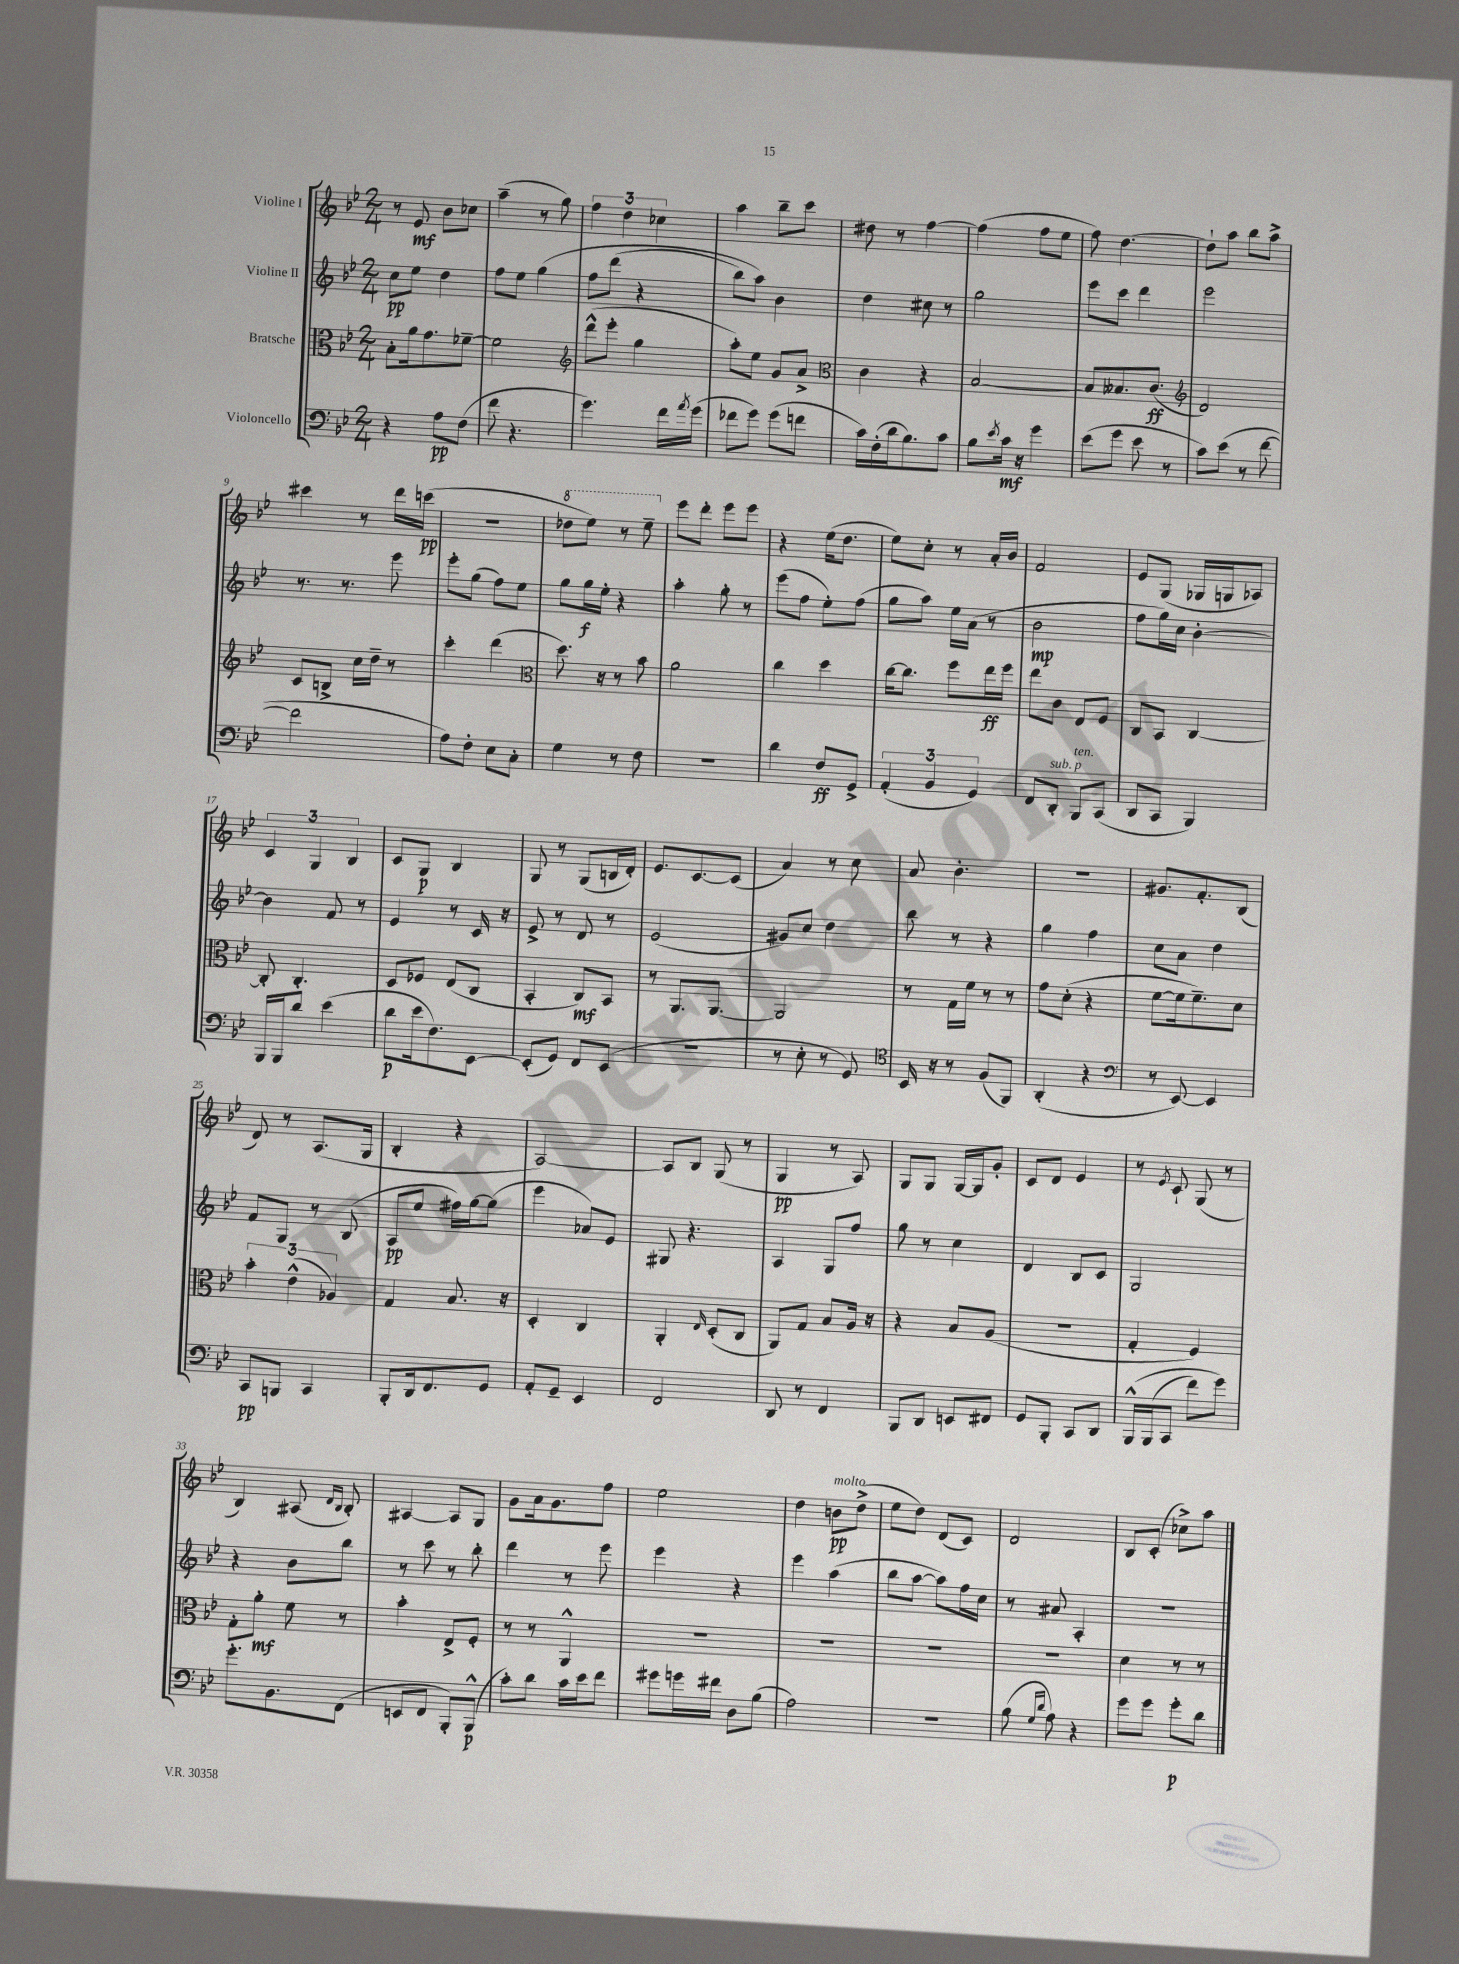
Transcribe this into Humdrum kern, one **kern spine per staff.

**kern	**dynam	**kern	**dynam	**kern	**dynam	**kern	**dynam
*part4	*part4	*part3	*part3	*part2	*part2	*part1	*part1
*staff4	*staff4	*staff3	*staff3	*staff2	*staff2	*staff1	*staff1
*I"Violoncello	*	*I"Bratsche	*	*I"Violine II	*	*I"Violine I	*
*clefF4	*	*clefC3	*	*clefG2	*	*clefG2	*
*k[b-e-]	*	*k[b-e-]	*	*k[b-e-]	*	*k[b-e-]	*
*M2/4	*	*M2/4	*	*M2/4	*	*M2/4	*
=1	=1	=1	=1	=1	=1	=1	=1
4r	.	8B-'\L	.	8cc\L	pp	8r	.
.	.	16a\k	.	8ee-\J	.	8e-/	mf
.	.	8.g\	.	.	.	.	.
8A\L	pp	.	.	4dd\	.	8b-\L	.
(8F\J	.	[8f-X~\J	.	.	.	8cc-X\J	.
=2	=2	=2	=2	=2	=2	=2	=2
8f\	.	2f-\]	.	8ff\L	.	(4aa~\	.
4.r	.	.	.	8ee-\J	.	.	.
.	.	.	.	(4gg\	.	8r	.
.	.	.	.	.	.	8gg\)	.
=3	=3	=3	=3	=3	=3	=3	=3
*	*	*clefG2	*	*	*	*	*
4.g\)	.	(8ddd^^\L	.	8ff\L	.	6ff\	.
.	.	8eee-'\J	.	(8ddd\J	.	.	.
.	.	.	.	.	.	6dd\	.
.	.	4gg\	.	4r	.	.	.
.	.	.	.	.	.	6cc-X\	.
16f\LL	.	.	.	.	.	.	.
8qa/	.	.	.	.	.	.	.
(16g\JJ	.	.	.	.	.	.	.
=4	=4	=4	=4	=4	=4	=4	=4
8f-X\L	.	8aa'\L)	.	8bb-\L)	.	4aa\	.
8g\J)	.	8ee-\J	.	8aa\J)	.	.	.
(8g\L	.	8g/L	.	4b-\	.	8bb-~\L	.
8fn\J	.	8a^/J	.	.	.	8ccc\J	.
=5	=5	=5	=5	=5	=5	=5	=5
*	*	*clefC3	*	*	*	*	*
16c\LL)	.	4c\	.	4dd\	.	8dd#X\	.
(16F'\	.	.	.	.	.	.	.
16d\J	.	.	.	.	.	8r	.
8.B-\)	.	.	.	.	.	.	.
.	.	4r	.	8cc#X\	.	[4ff\	.
8c\J	.	.	.	8r	.	.	.
=6	=6	=6	=6	=6	=6	=6	=6
8B-\L	.	[2B-/	.	2gg\	.	(4ff\]	.
8qe-/	.	.	.	.	.	.	.
16c\Jk	mf	.	.	.	.	.	.
16r	.	.	.	.	.	.	.
4g\	.	.	.	.	.	8ff\L	.
.	.	.	.	.	.	8ee-\J	.
=7	=7	=7	=7	=7	=7	=7	=7
(8e-\L	.	8B-/L]	.	8eee-\L	.	8ff\)	.
8g\J	.	8.B--X/	.	8ccc\J	.	[4.dd\	.
8e-\	.	.	.	4ddd\	.	.	.
.	.	(8.c/J	ff	.	.	.	.
8r	.	.	.	.	.	.	.
=8	=8	=8	=8	=8	=8	=8	=8
*	*	*clefG2	*	*	*	*	*
8c\L)	.	2d/)	.	2eee-\	.	8dd`\L]	.
(8e-\J	.	.	.	.	.	8aa\J	.
8r	.	.	.	.	.	8bb-\L	.
[8f\	.	.	.	.	.	8aa^\J	.
!!LO:LB:g=z
=9	=9	=9	=9	=9	=9	=9	=9
2f\]	.	8c/L	.	8.r	.	4ccc#X\	.
.	.	8Bn^/J	.	.	.	.	.
.	.	.	.	8.r	.	.	.
.	.	16cc\LL	.	.	.	8r	.
.	.	16dd~\JJ	.	.	.	.	.
.	.	8r	.	8eee-\	.	16ddd\LL	.
.	.	.	.	.	.	(16cccn\JJ	pp
=10	=10	=10	=10	=10	=10	=10	=10
8A\L)	.	4ccc'\	.	8eee-'\L	.	2r	.
8F'\J	.	.	.	(8gg\J	.	.	.
8E-\L	.	(4ddd\	.	8ff\L)	.	.	.
8C'\J	.	.	.	8ee-\J	.	.	.
=11	=11	=11	=11	=11	=11	=11	=11
*	*	*clefC3	*	*	*	*	*
*	*	*	*	*	*	*8va	*
4G\	.	8.dd\)	.	8gg\L	.	8ddd-X\L	.
.	.	.	.	16gg\L	f	8eee-\J)	.
.	.	16r	.	16ee-'\JJ	.	.	.
8r	.	8r	.	4r	.	8r	.
8F\	.	8b-\	.	.	.	8eee-~\	.
=12	=12	=12	=12	=12	=12	=12	=12
*	*	*	*	*	*	*X8va	*
2r	.	2a\	.	4aa'\	.	8eee-\L	.
.	.	.	.	.	.	8ddd'\J	.
.	.	.	.	8gg'\	.	8eee-\L	.
.	.	.	.	8r	.	8eee-\J	.
=13	=13	=13	=13	=13	=13	=13	=13
4d\	.	4cc\	.	(8eee-\L	.	4r	.
.	.	.	.	8ff\J	.	.	.
8F/L	ff	4dd\	.	8ee-'\L)	.	(16ee-\KL	.
.	.	.	.	.	.	8.dd\J	.
8GG^/J	.	.	.	(8ff\J	.	.	.
=14	=14	=14	=14	=14	=14	=14	=14
(6AA'/	.	[16cc\KL	.	8gg\L	.	8ee-\L)	.
.	.	8.cc\J]	.	.	.	.	.
.	.	.	.	8aa\J)	.	8cc'\J	.
6BB-/	.	.	.	.	.	.	.
.	.	8ff\L	.	16ee-\LL	.	8r	.
.	.	.	.	(16a\JJ	.	.	.
6GG/)	.	.	.	.	.	.	.
.	.	16ee-\L	ff	8r	.	16a'/LL	.
.	.	16ff\JJ	.	.	.	16b-/JJ	.
=15	=15	=15	=15	=15	=15	=15	=15
8FF/L	.	8ee-\L	.	2b-\	mp	2f/	.
!LO:TX:a:i:t=sub. p	!	!	!	!	!	!	!
8DD'/J	.	8c\J	.	.	.	.	.
!LO:TX:a:i:t=ten.	!	!	!	!	!	!	!
8BBB-/L	.	8E-/L	.	.	.	.	.
(8CC/J	.	8F/J	.	.	.	.	.
=16	=16	=16	=16	=16	=16	=16	=16
8DD/L	.	8C/L	.	8ff\L	.	8e-/L	.
8CC/J	.	8BB-/J	.	16gg\L)	.	(8G/J	.
.	.	.	.	16cc\JJ	.	.	.
4BBB-/)	.	[4C/	.	[4b-'\	.	16G-X/LL	.
.	.	.	.	.	.	16Gn/J	.
.	.	.	.	.	.	8A-X/J)	.
!!LO:LB:g=z
=17	=17	=17	=17	=17	=17	=17	=17
16BBB-/LL	.	8C'/]	.	4b-\]	.	6c/	.
16BBB-/J	.	.	.	.	.	.	.
8d/J	.	4.C'/	.	.	.	.	.
.	.	.	.	.	.	6G/	.
(4e-\	.	.	.	8f/	.	.	.
.	.	.	.	.	.	6B-/	.
.	.	.	.	8r	.	.	.
=18	=18	=18	=18	=18	=18	=18	=18
8d\L	p	8D/L	.	4e-/	.	8c/L	.
16e-\k	.	8F-X/J	.	.	.	8G/J	p
8.F\)	.	.	.	.	.	.	.
.	.	(8E-/L	.	8r	.	4B-/	.
[8EE-\J	.	8C/J	.	16c/	.	.	.
.	.	.	.	16r	.	.	.
=19	=19	=19	=19	=19	=19	=19	=19
(8EE-'/L]	.	4BB-'/	.	8e-^/	.	8G/	.
8GG/J)	.	.	.	8r	.	8r	.
8FF/L	.	8C/L)	mf	8d/	.	(8G/L	.
(8EE-/J	.	8BB-/J	.	8r	.	16Bn/L	.
.	.	.	.	.	.	16d'/JJ)	.
=20	=20	=20	=20	=20	=20	=20	=20
2r	.	8r	.	(2e-/	.	8.e-/L	.
.	.	8.AA/L	.	.	.	.	.
.	.	.	.	.	.	[8.c/	.
.	.	[8.AA/J	.	.	.	.	.
.	.	.	.	.	.	(8c/J]	.
=21	=21	=21	=21	=21	=21	=21	=21
8r	.	2AA/]	.	8g#X/L)	.	4a/)	.
8E-'\	.	.	.	8cc/J	.	.	.
8r	.	.	.	4dd\	.	8r	.
8GG/)	.	.	.	.	.	8cc\	.
=22	=22	=22	=22	=22	=22	=22	=22
*clefC4	*	*	*	*	*	*	*
16BB-/	.	8r	.	8bb-\	.	8a/	.
16r	.	.	.	.	.	.	.
8r	.	16G\LL	.	8r	.	4.b-'\	.
.	.	16f\JJ	.	.	.	.	.
(8F/L	.	8r	.	4r	.	.	.
8FF/J)	.	8r	.	.	.	.	.
=23	=23	=23	=23	=23	=23	=23	=23
(4AA'/	.	8g\L	.	4gg\	.	2r	.
.	.	(8d'\J	.	.	.	.	.
4r	.	4r	.	4ff\	.	.	.
=24	=24	=24	=24	=24	=24	=24	=24
*clefF4	*	*	*	*	*	*	*
8r	.	[8f\L	.	8cc\L	.	8.g#X/L	.
[8EE-/)	.	16f\k]	.	8a\J	.	.	.
.	.	8.f~\)	.	.	.	8.f'/	.
4EE-/]	.	.	.	4dd\	.	.	.
.	.	8d\J	.	.	.	(8B-/J	.
!!LO:LB:g=z
=25	=25	=25	=25	=25	=25	=25	=25
8CC/L	pp	6b-'\	.	8f/L	.	8d/)	.
8BBBn/J	.	.	.	8G/J	.	8r	.
.	.	(6e-^^\	.	.	.	.	.
4CC/	.	.	.	8r	.	(8.A/L	.
.	.	6A-X/)	.	.	.	.	.
.	.	.	.	(8B-/	.	.	.
.	.	.	.	.	.	16G/Jk	.
=26	=26	=26	=26	=26	=26	=26	=26
8BBB-'/L	.	4G/	.	8A/L	pp	4B-'/	.
16DD/k	.	.	.	8ee-/J	.	.	.
8.FF/	.	.	.	.	.	.	.
.	.	8.B-/	.	16ff#X\LL)	.	4r	.
.	.	.	.	[16gg\J	.	.	.
8GG/J	.	.	.	(8gg\J]	.	.	.
.	.	16r	.	.	.	.	.
=27	=27	=27	=27	=27	=27	=27	=27
8AA'/L	.	4D'/	.	4eee-\	.	[2A/)	.
8GG~/J	.	.	.	.	.	.	.
4EE-/	.	4C/	.	8a-X/L)	.	.	.
.	.	.	.	8e-/J	.	.	.
=28	=28	=28	=28	=28	=28	=28	=28
2FF/	.	4AA'/	.	8G#X/	.	8A/L]	.
.	.	.	.	4.r	.	8B-/J	.
.	.	16qqE-/	.	.	.	.	.
.	.	(8D'/L	.	.	.	(8G/	.
.	.	8C/J	.	.	.	8r	.
=29	=29	=29	=29	=29	=29	=29	=29
8DD/	.	8AA/L)	.	4A/	.	4G/	pp
8r	.	8G/J	.	.	.	.	.
4FF/	.	8B-/L	.	8G/L	.	8r	.
.	.	16A/Jk	.	8ff/J	.	8A/)	.
.	.	16r	.	.	.	.	.
=30	=30	=30	=30	=30	=30	=30	=30
8BBB-/L	.	4r	.	8gg\	.	8G/L	.
8DD/J	.	.	.	8r	.	8G/J	.
8EEn/L	.	8B-/L	.	4cc\	.	[16G/LL	.
.	.	.	.	.	.	16G/J]	.
8FF#X/J	.	(8A/J	.	.	.	8g'/J	.
=31	=31	=31	=31	=31	=31	=31	=31
8GG/L	.	2r	.	4d/	.	8c/L	.
8BBB-'/J	.	.	.	.	.	8d/J	.
8CC/L	.	.	.	8B-/L	.	4e-/	.
8DD/J	.	.	.	8c/J	.	.	.
=32	=32	=32	=32	=32	=32	=32	=32
(16BBB-^^/LL	.	4G'/	.	2G/	.	8r	.
(16BBB-/J	.	.	.	.	.	.	.
.	.	.	.	.	.	8qe-/	.
8CC/J	.	.	.	.	.	8c`/	.
8f\L)	.	4F/)	.	.	.	(8G/	.
8g\J)	.	.	.	.	.	8r	.
!!LO:LB:g=z
=33	=33	=33	=33	=33	=33	=33	=33
8.g'\L	.	8G'\L	.	4r	.	4B-/)	.
.	.	8a'\J	mf	.	.	.	.
8.BB-\	.	.	.	.	.	.	.
.	.	8f\	.	8b-\L	.	(8A#X/	.
.	.	.	.	.	.	16qqd/LL	.
.	.	.	.	.	.	16qqB-/JJ	.
(8FF\J	.	8r	.	8bb-\J	.	8B-'/)	.
=34	=34	=34	=34	=34	=34	=34	=34
8EEn/L	.	4b-'\	.	8r	.	[4A#X/	.
8FF/J	.	.	.	8ccc\	.	.	.
8BBB-'/L)	.	8E-^/L	.	8r	.	8A#/L]	.
(8BBB-^^/J	p	8F'/J	.	8bb-'\	.	8G/J	.
=35	=35	=35	=35	=35	=35	=35	=35
8c'\L)	.	8r	.	4ddd\	.	8g\L	.
8d\J	.	8r	.	.	.	16a\k	.
.	.	.	.	.	.	8.g\	.
16c\LL	.	4AA^^/	.	8r	.	.	.
16e-\J	.	.	.	.	.	.	.
8f\J	.	.	.	8eee-\	.	8ff\J	.
=36	=36	=36	=36	=36	=36	=36	=36
8g#X\L	.	2r	.	4eee-\	.	2ee-\	.
16gn\L	.	.	.	.	.	.	.
16f#X\JJ	.	.	.	.	.	.	.
8D\L	.	.	.	4r	.	.	.
(8B-\J	.	.	.	.	.	.	.
=37	=37	=37	=37	=37	=37	=37	=37
2A\)	.	2r	.	4eee-\	.	4dd\	.
!	!	!	!	!	!	!LO:TX:a:i:t=molto	!
.	.	.	.	(4aa\	.	8bn\L	pp
.	.	.	.	.	.	(8dd^\J	.
=38	=38	=38	=38	=38	=38	=38	=38
2r	.	2r	.	8bb-\L	.	8ee-\L	.
.	.	.	.	[8aa\J	.	8dd\J)	.
.	.	.	.	8aa\L])	.	(8d/L	.
.	.	.	.	16ff\L	.	8c/J)	.
.	.	.	.	16cc\JJ	.	.	.
=39	=39	=39	=39	=39	=39	=39	=39
(8B-\	.	2r	.	8r	.	2d/	.
16qqG/LL	.	.	.	.	.	.	.
16qqd/JJ	.	.	.	.	.	.	.
8A\)	.	.	.	8a#X/	.	.	.
4r	.	.	.	4A'/	.	.	.
=40	=40	=40	=40	=40	=40	=40	=40
8g\L	.	4d\	.	2r	.	8B-/L	.
8g\J	.	.	.	.	.	(8c'/J	.
8g'\L	p	8r	.	.	.	8cc-X^\L)	.
8d\J	.	8r	.	.	.	8aa\J	.
==	==	==	==	==	==	==	==
*-	*-	*-	*-	*-	*-	*-	*-
